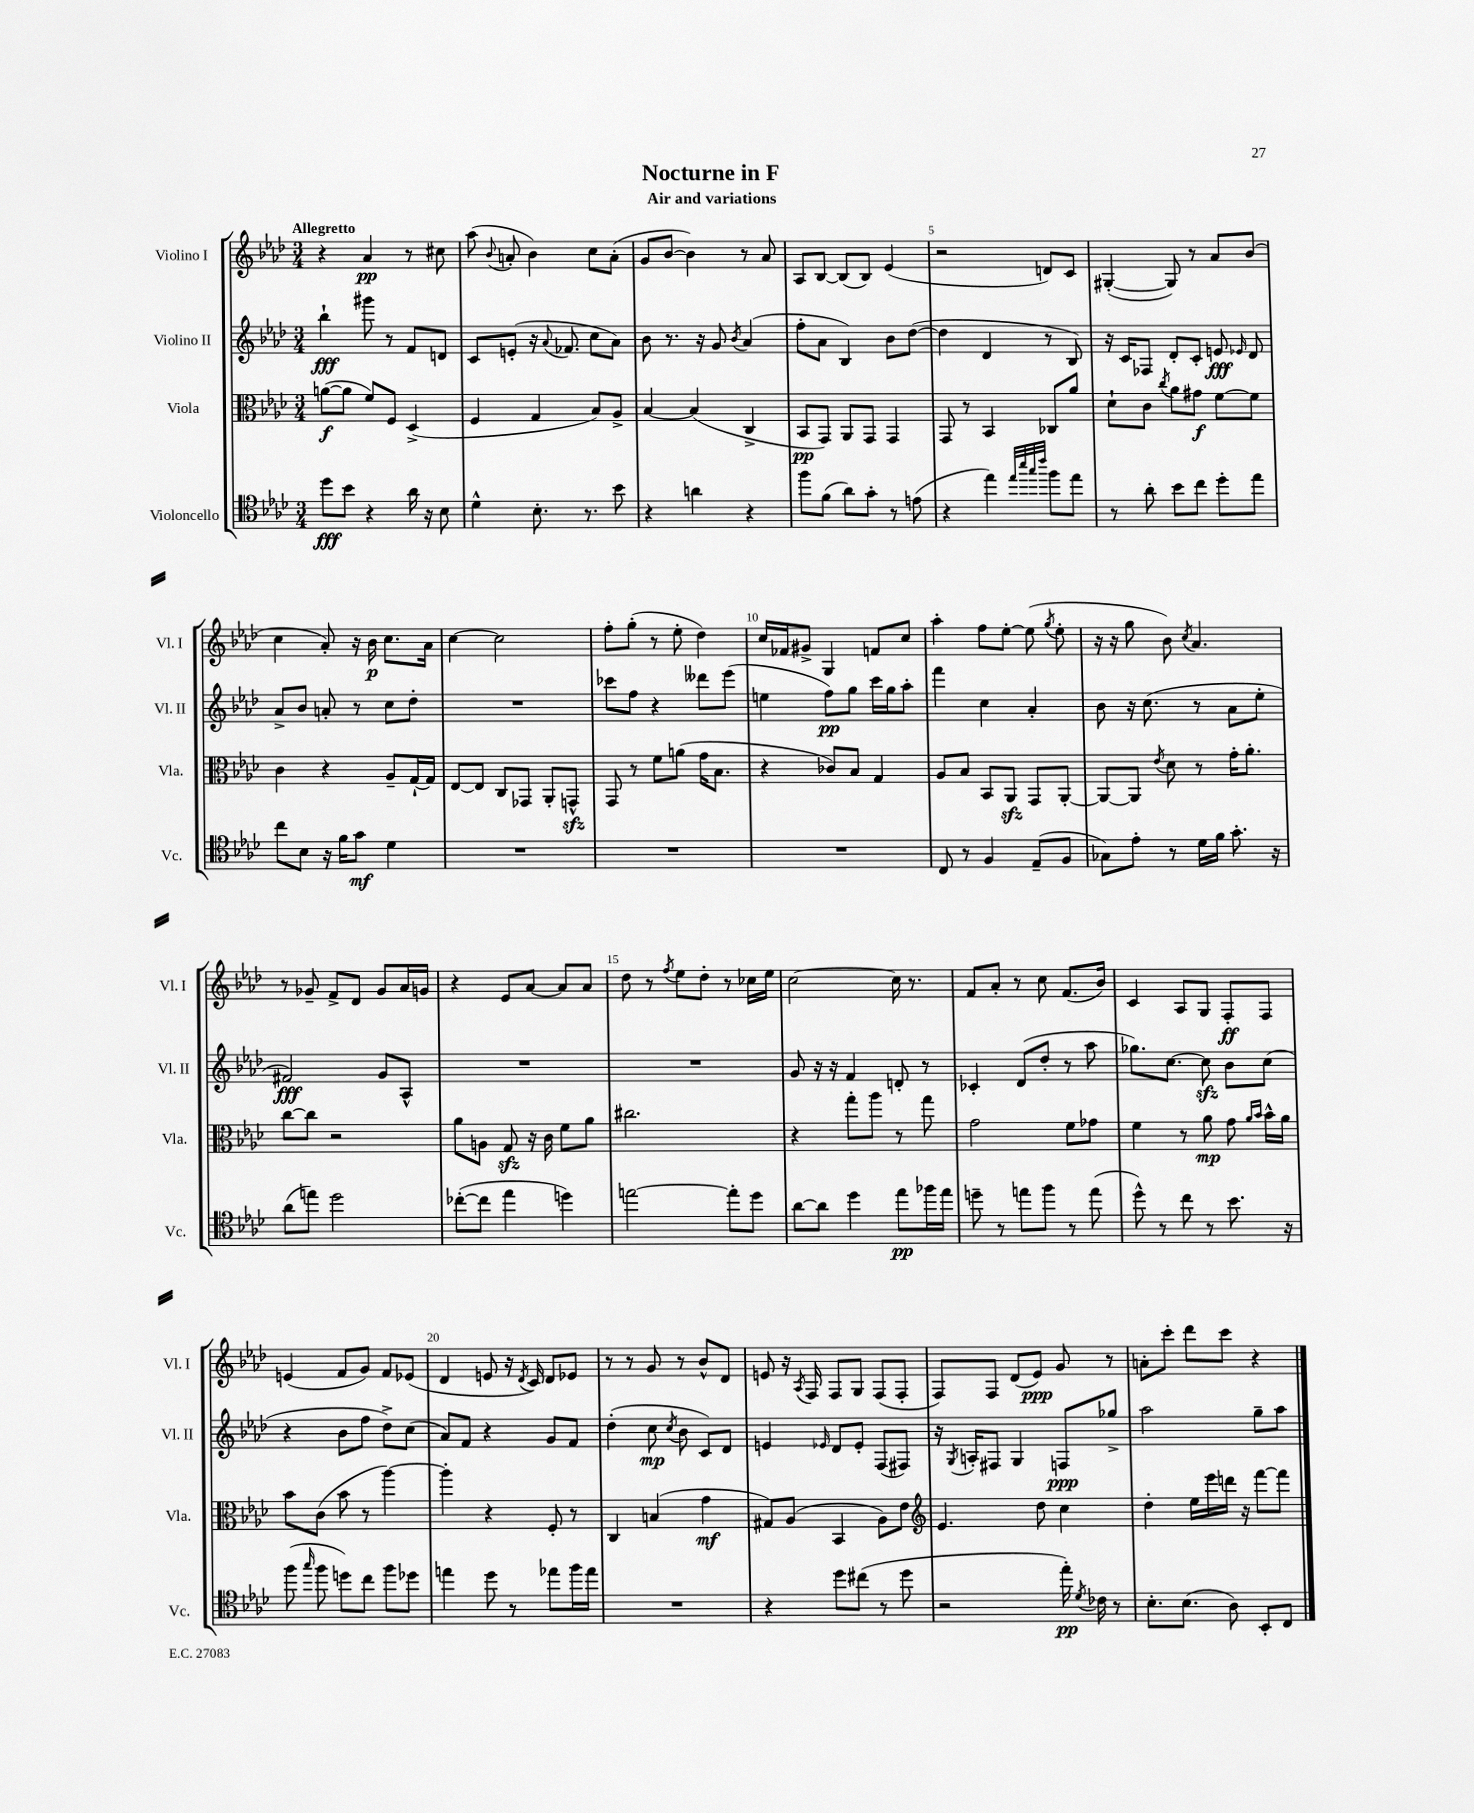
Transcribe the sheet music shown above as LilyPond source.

\header { title = "Nocturne in F" subtitle = "Air and variations" }
<<
\new StaffGroup <<
\new Staff = "s0" \with { instrumentName = "Violino I" shortInstrumentName = "Vl. I" } {
    \clef treble \key aes \major \numericTimeSignature \time 3/4 \tempo "Allegretto"
    \autoBeamOff r4 aes'4\pp r8 cis''8 |
    aes''8( \appoggiatura { bes'8 } a'8-. bes'4) c''8[ a'8]-.( |
    g'8[ bes'8]~ bes'4) r8 aes'8 |
    aes8[ bes8]~ bes8[( bes8]) ees'4( |
    r2 d'8[) c'8] |
    gis4~-.( gis8) r8 aes'8[ bes'8]( |
    c''4 aes'8-.) r16 bes'16\p c''8.[ aes'16] |
    c''4~ c''2 |
    f''8[-. g''8]-.( r8 ees''8-. des''4) |
    c''16[ fes'16 gis'8]-> g4 f'8[ c''8] |
    aes''4-. f''8[ ees''8]~-. ees''8( \acciaccatura { g''8 } ees''8-. |
    r16 r16 g''8 bes'8) \acciaccatura { c''8 } aes'4. |
    r8 ges'8-- f'8[-> des'8] ges'8[ aes'16 g'16] |
    r4 ees'8[ aes'8]~ aes'8[ aes'8] |
    des''8 r8 \acciaccatura { f''8 } ees''8[ des''8]-. r8 ces''16[ ees''16] |
    c''2~ c''16 r8. |
    f'8[ aes'8]-. r8 c''8 f'8.[( bes'16]) |
    c'4 aes8[ g8] f8[-.\ff f8] |
    e'4( f'8[ g'8]) f'8[ ees'8]( |
    des'4 e'8 r16 \acciaccatura { des'8 } c'16) des'8[ ees'8] |
    r8 r8 g'8 r8 bes'8[-^ des'8] |
    e'8 r16 \acciaccatura { aes8 } f16 f8[ g8] f8[( f8]-. |
    f8[) f8] des'8[( ees'8]\ppp) g'8 r8 |
    a'8[-. c'''8]-. des'''8[ c'''8] r4 \bar "|." |
}
\new Staff = "s1" \with { instrumentName = "Violino II" shortInstrumentName = "Vl. II" } {
    \clef treble \key aes \major \numericTimeSignature \time 3/4
    \autoBeamOff bes''4-!\fff gis'''8 r8 f'8[ d'8] |
    c'8[ e'8]-.( r16 \appoggiatura { aes'8 } fes'8. c''8[ aes'8]) |
    bes'8 r8. r16 g'8 \acciaccatura { bes'8 } aes'4( |
    f''8[-. aes'8] bes4) bes'8[ des''8]~( |
    des''4 des'4 r8 bes8) |
    r16 c'16[ fes8] des'8[-. c'8]-. e'8\fff \grace { ees'16 } des'8 |
    aes'8[-> bes'8] a'8-. r8 c''8[ des''8]-. |
    R2. |
    ces'''8[ f''8] r4 deses'''8[ ees'''8]( |
    e''4 f''8[\pp) g''8] c'''16[ g''16 aes''8]-. |
    f'''4 c''4 aes'4-. |
    bes'8 r16 c''8.( r8 aes'8[ ees''8]-. |
    fis'2\fff) g'8[ aes8]-^ |
    R2. |
    R2. |
    g'8 r16 r16 f'4 d'8-. r8 |
    ces'4-. des'8[( des''8]-. r8 aes''8 |
    ges''8.[) c''8.]~ c''8\sfz bes'8[ c''8]( |
    r4 bes'8[ f''8] des''8[->) c''8]( |
    aes'8[) f'8] r4 g'8[ f'8] |
    des''4-.( c''8\mp \acciaccatura { c''8 } bes'8 c'8[) des'8] |
    e'4 \grace { ees'16 } des'8[ ees'8]-. f8[( fis8]) |
    r16 \acciaccatura { g8 } a16[-. fis8] g4 f8[\ppp ges''8]-> |
    aes''2 g''8[-- aes''8] \bar "|." |
}
\new Staff = "s2" \with { instrumentName = "Viola" shortInstrumentName = "Vla." } {
    \clef alto \key aes \major \numericTimeSignature \time 3/4
    \autoBeamOff a'8[~\f( a'8] f'8[) f8] des4->( |
    f4 g4 bes8[) aes8]-> |
    bes4~ bes4( c4-> |
    bes,8[\pp g,8]) aes,8[ g,8] g,4 |
    g,8 r8 bes,4 ces8[ aes'8] |
    des'8[-! c'8] \acciaccatura { c''8 } aes'8[ gis'8]\f f'8[~ f'8] |
    c'4 r4 aes8[-- g16~-! g16] |
    ees8[~ ees8] c8[ ges,8] aes,8[-. g,8]-^\sfz |
    g,8 r8 f'8[ a'8]( g'16[ bes8.] |
    r4 ces'8[) bes8] g4 |
    aes8[ bes8] bes,8[ aes,8]\sfz g,8[ aes,8]~-. |
    aes,8[~ aes,8] \acciaccatura { ees'8 } des'8 r8 g'16[-. aes'8.]-. |
    c''8[~ c''8] r2 |
    aes'8[ a8] g8\sfz r16 c'16 f'8[ aes'8] |
    cis''2. |
    r4 g''8[-. aes''8] r8 g''8 |
    g'2 f'8[ ges'8] |
    f'4 r8 aes'8\mp g'8 \grace { aes'16[ bes'16] } bes'16[-^ aes'16] |
    bes'8[ c'8]( bes'8 r8 aes''4~) |
    aes''4-. r4 f8-. r8 |
    c4 b4( g'4\mf |
    gis8[) aes8]( bes,4 aes8[) ees'8] |
    \clef treble ees'4. des''8 c''4 |
    des''4-. ees''16[ ees'''16 d'''16] r16 f'''8[~ f'''8] \bar "|." |
}
\new Staff = "s3" \with { instrumentName = "Violoncello" shortInstrumentName = "Vc." } {
    \clef tenor \key aes \major \numericTimeSignature \time 3/4
    \autoBeamOff des''8[\fff bes'8] r4 aes'16 r16 bes8 |
    des'4-^ bes8.-. r8. bes'8 |
    r4 a'4 r4 |
    f''8[ f'8]( aes'8[) g'8]-. r8 e'8( |
    r4 ees''4) \grace { ees''32[ bes''32 g''32 c'''32] } f''8[ ees''8] |
    r8 aes'8-. bes'8[ c''8] des''8[-. ees''8] |
    c''8[ bes8] r16 f'16[ g'8]\mf des'4 |
    R2. |
    R2. |
    R2. |
    c8 r8 f4 ees8[--( f8] |
    ges8[) ees'8]-. r8 des'16[ f'16] g'8.-. r16 |
    aes'8[( e''8]) des''2 |
    ces''8[~-.( ces''8] ees''4 d''4) |
    e''2~ e''8[-. des''8] |
    aes'8[~ aes'8] des''4 ees''8[\pp fes''16 ees''16] |
    d''8-- r8 e''8[ f''8] r8 e''8( |
    des''8-^) r8 c''8 r8 bes'8. r16 |
    f''8( \grace { g''16 } f''8 d''8[) c''8] f''8[ des''8] |
    e''4 des''8 r8 ees''8[ f''16 ees''16] |
    R2. |
    r4 des''8[ cis''8]( r8 des''8 |
    r2 ees''16-.\pp) \acciaccatura { des'8 } ces'16 r8 |
    bes8.[-. bes8.]( aes8) bes,8[-. c8] \bar "|." |
}
>>
>>
\layout { \context { \Score \override BarNumber.break-visibility = ##(#f #t #t) barNumberVisibility = #(every-nth-bar-number-visible 5) } }
